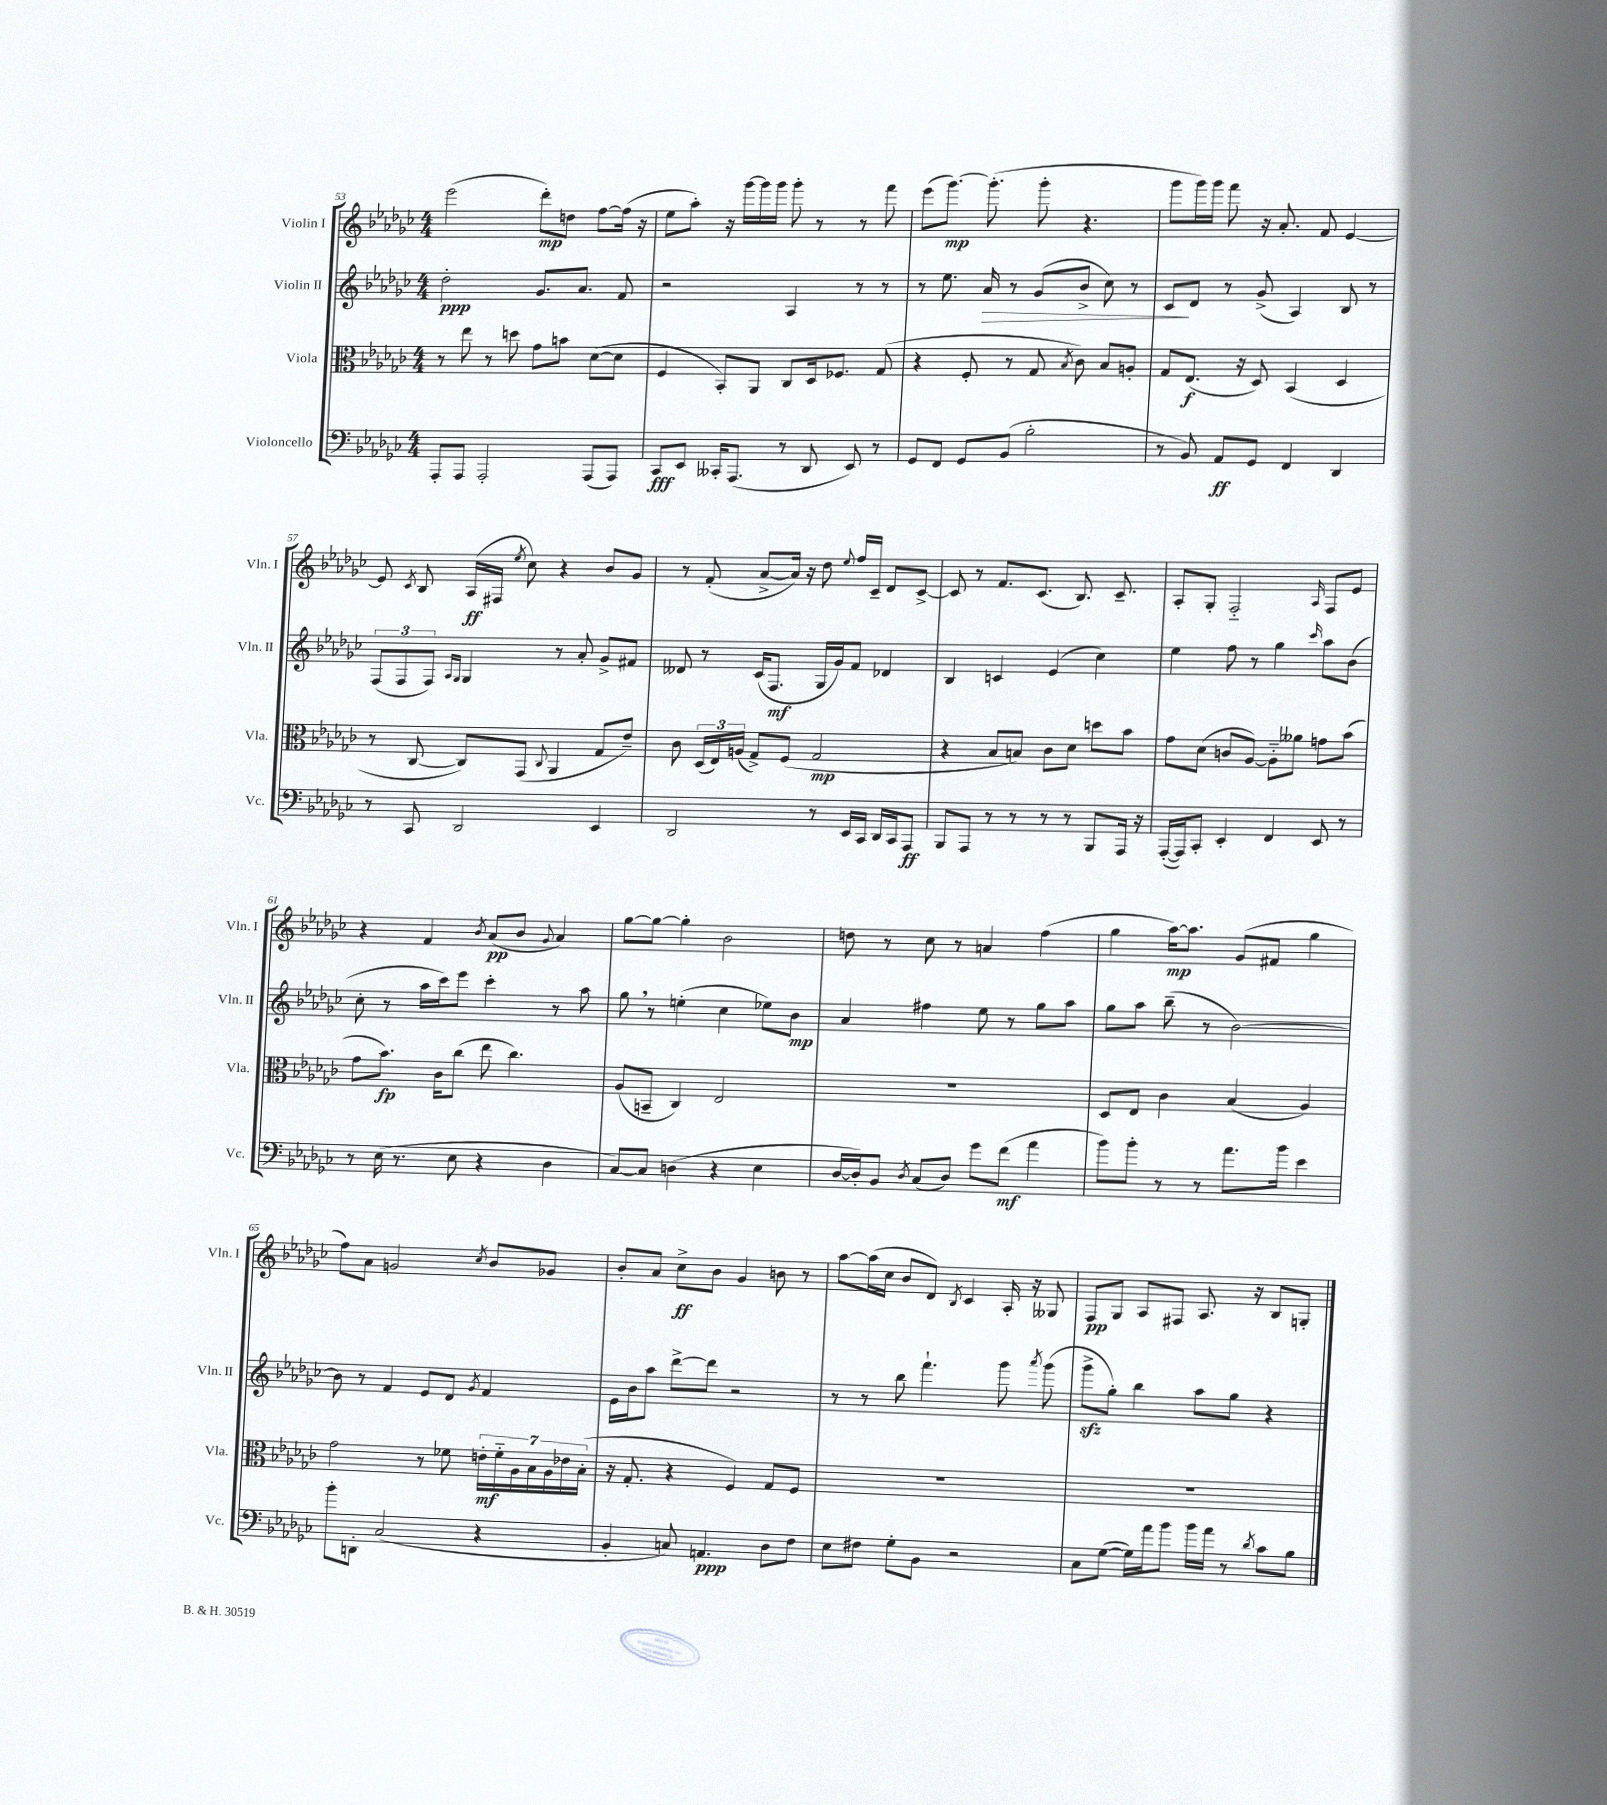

**kern	**kern	**kern	**kern
*staff4	*staff3	*staff2	*staff1
*clefF4	*clefC3	*clefG2	*clefG2
*k[b-e-a-d-g-c-]	*k[b-e-a-d-g-c-]	*k[b-e-a-d-g-c-]	*k[b-e-a-d-g-c-]
*M4/4	*M4/4	*M4/4	*M4/4
8AAA-'	8r	2dd-'	(2eee-
8AAA-	8ee-	.	.
2AAA-'	8r	.	.
.	8dd	.	.
.	8g-	8.g-	8ddd-')
.	8b	.	8dd
.	.	8.a-	.
(8AAA-	([8d-	.	[8ff
8AAA-)	8d-]	8f	(16ff]
.	.	.	16r
=	=	=	=
8CC-	4F	2r	8ee-
8EE-	.	.	8aa-')
16CC--'	8BB-')	.	16r
(8.AAA-	.	.	[16ggg-
.	8AA-	.	16ggg-]
.	.	.	16ggg-
8r	8C-	4A-	8ggg-'
8DD-	16D-	.	8r
.	8.F-	.	.
8EE-)	.	8r	8r
8r	(8G-	8r	8fff
=	=	=	=
8GG-	4r	8r	(8eee-
8FF	.	8.ee-	[8.ggg-)
8GG-	8F'	.	.
.	.	16a-	(8.ggg-']
(8BB-	8r	8r	.
2B-'	8G-	(8g-	8ggg-'
.	8qB-	.	.
.	8c-)	8b-^	4.r
.	8B-	8cc-)	.
.	8A'	8r	.
=	=	=	=
8r	8G-	8c-	8ggg-
8BB-)	(8.E-	8d-	16ggg-)
.	.	.	16ggg-
8AA-	.	8r	8fff
.	16r	.	.
8GG-	8D-)	(8g-^	16r
.	.	.	8.a-'
4FF	(4BB-	4A-)	.
.	.	.	8f
4DD-	4D-	8B-	[4e-
.	.	8r	.
=	=	=	=
8r	8r	(12F	8e-]
.	.	12F	.
.	.	.	8qc-
8CC-	[8C-	.	8B-
.	.	12F)	.
.	.	16qqA-	.
.	.	16qqG-	.
2DD-	8C-])	4G-	(16A-
.	.	.	16F#
.	.	.	8qee-
.	(8GG-	.	8cc-)
.	8qqC-	.	.
.	4AA-	8r	4r
.	.	8a-'	.
4EE-	8G-	8g-^	8b-
.	8e-~)	8f#	8g-
=	=	=	=
2DD-	8c-	8d--	8r
.	(24D-	8r	(8f'
.	24E-)	.	.
.	(24A	.	.
.	8G-^)	(16c-	[8a-^
.	.	8.F	.
.	(8F	.	16a-])
.	.	.	16r
8r	2G-	16G-	8dd-
.	.	16g-)	.
.	.	.	8qqee-
16EE-	.	8f	16ff
16CC-	.	.	16c-~
16DD-	.	4d-	8d-
16CC-	.	.	.
8AAA-	.	.	[8c-^
=	=	=	=
8BBB-	4r	4B-	8c-]
8AAA-	.	.	8r
8r	8B-	4c	8.f
8r	8B)	.	.
.	.	.	(8.c-
8r	8c-	(4e-	.
8r	8d-	.	8.B-)
8BBB-	8dd	4cc-)	.
.	.	.	8.c-~
16AAA-	8b-	.	.
16r	.	.	.
=	=	=	=
([16AAA-'	8g-	4ee-	8A-'
16AAA-])	.	.	.
8CC-'	(8d-	.	8G-'
4EE-'	8c	8ff	2F'~
.	[8A-)	8r	.
4FF	8A-'~]	4gg-	.
.	8a--	.	.
.	.	16qqccc-	16qqA-
8EE-	8g	8aa-	8F
8r	(8b-	(8b-	8e-
=	=	=	=
8r	8g-	8cc-'	4r
(16E-	8.b-)	8r	.
8.r	.	.	.
.	.	16aa-	4f
.	16c-	16ccc-)	.
8E-	(8cc-	8eee-	.
.	.	.	8qb-
4r	8ee-	4ccc-'	(8a-
.	4.cc-)	.	8b-
.	.	.	8qqg-
4D-	.	8r	4a-)
.	.	8aa-	.
=	=	=	=
[8C-)	(8A-	8gg-	[8gg-
8C-]	8BB~	8r	8gg-_
(4D	4C-)	(4ee'	4gg-']
4r	2E-	4cc-	2b-
4E-	.	8ee-)	.
.	.	8b-	.
=	=	=	=
[16D-	1r	4a-	8dd
16D-'])	.	.	.
8BB-	.	.	8r
8qD-	.	.	.
(8C-	.	4ff#	8cc-
8D-)	.	.	8r
8g-	.	8ee-	4a
(8f	.	8r	.
4a-	.	8gg-	(4ff
.	.	8aa-	.
=	=	=	=
8b-)	8D-	8gg-	4gg-
8b-'	8E-	8aa-	.
8r	4c-	(8bb-~	[16aa-)
.	.	.	8.aa-]
8r	.	8r	.
8.a-	(4B-	[2b-)	(8g-
.	.	.	8f#
16b-	.	.	.
4e-	4A-)	.	4gg-
=	=	=	=
8b-'	2g-	8b-]	8ff)
8DD'	.	8r	8a-
(2C-	.	4f	2g
.	8r	8e-	.
.	8f-	8d-	.
.	.	8qg-	8qcc-
4r	28e'	4f	8b-
.	28f-'~	.	.
.	28A-	.	.
.	28B-	.	.
.	.	.	8g-
.	28A-	.	.
.	28e-	.	.
.	(28B-'	.	.
=	=	=	=
4BB-'	16r	16e-	8b-'
.	8.G-'	16b-	.
.	.	8aa-	8a-
8C)	4r	[8ddd-^	8cc-^
4.AA	.	8ddd-]	8b-
.	4F)	2r	4g-
8D-	8G-	.	8b
8F	8F	.	8r
=	=	=	=
8E-	1r	8r	[8aa-
8F#	.	8r	(16aa-]
.	.	.	16cc-
8G-'	.	8bb-	8b-
8BB-	.	4.fff`	8d-)
.	.	.	8qB-
2r	.	.	4c-
.	.	8ggg-	16A-'
.	.	.	16r
.	.	8qaaa-	.
.	.	(8ggg-	8G--
=	=	=	=
8C-	1r	8ggg-^	8F
([8G-	.	8gg-')	8G-
16G-])	.	4bb-	8A-
16a-	.	.	.
8b-	.	.	8F#
16b-	.	8aa-	8.A-
16a-	.	.	.
8r	.	8gg-	.
.	.	.	16r
8qd-	.	.	.
8c-	.	4r	8B-
8B-	.	.	8G'
==	==	==	==
*-	*-	*-	*-
